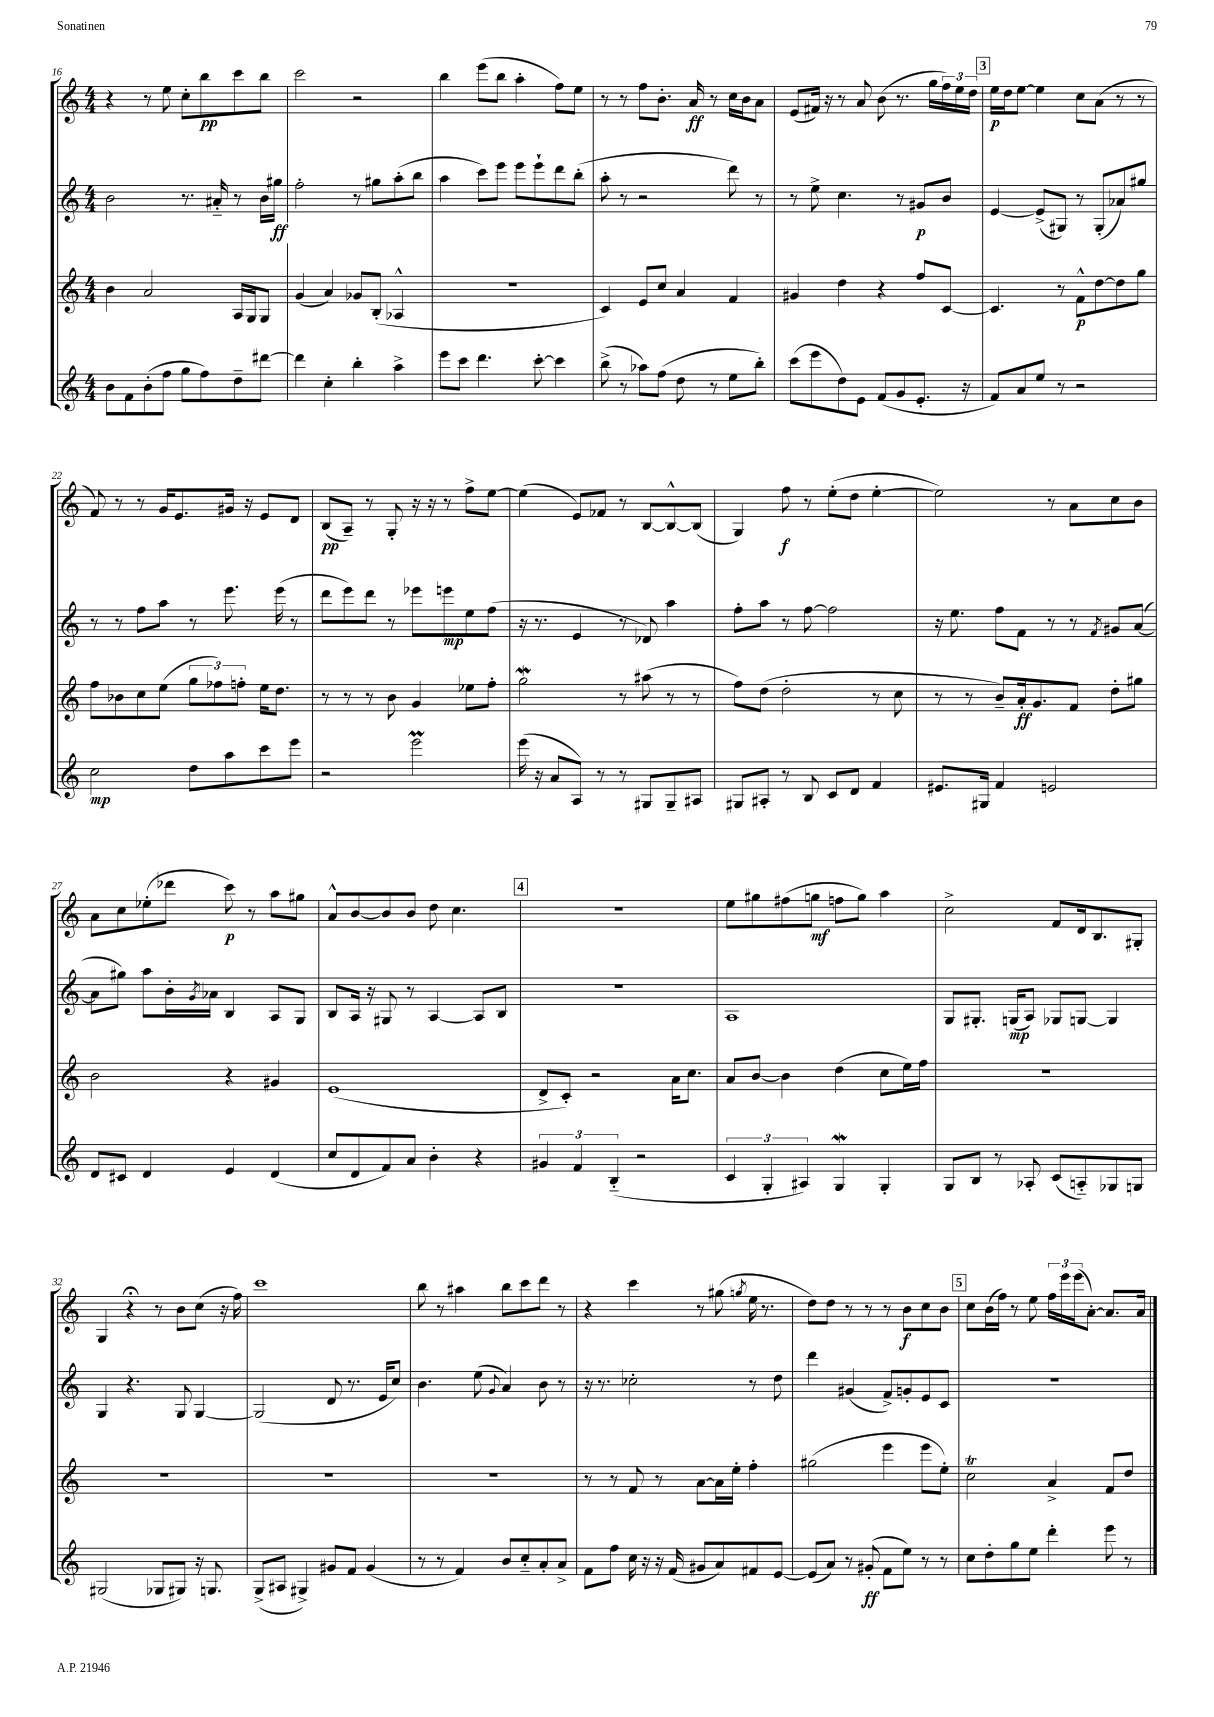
<<
\new StaffGroup <<
\new Staff = "s0" {
    \clef treble \key c \major \numericTimeSignature \time 4/4
    r4 r8 e''8 c''8-. b''8\pp c'''8 b''8 |
    c'''2 r2 |
    b''4 e'''8( b''8 a''4-. f''8) e''8 |
    r8 r8 f''8 b'8.-. a'16\ff r8 c''16 b'16 a'8 |
    e'8( fis'16) r16 r8 a'8 b'8( r8. g''16 \tuplet 3/2 { f''16) e''16 d''16 } |
    \mark \markup { \box "3" } e''16\p d''16 e''8~ e''4 c''8 a'8( r8 r8 |
    f'8) r8 r8 g'16 e'8. gis'16 r16 e'8 d'8 |
    b8\pp( a8--) r8 g8-. r16 r16 r8 f''8-> e''8~ |
    e''4( e'8) fes'8 r8 b8~ b8~-^ b8( |
    g4) f''8\f r8 e''8-.( d''8 e''4~-. |
    e''2) r8 a'8 c''8 b'8 |
    a'8 c''8 ees''8-.( des'''8 c'''8\p) r8 a''8 gis''8 |
    a'8-^ b'8~ b'8 b'8 d''8 c''4. |
    \mark \markup { \box "4" } R1 |
    e''8 gis''8 fis''8( g''8\mf f''8 g''8) a''4 |
    c''2-> f'8 d'16 b8. gis8-. |
    g4 r4\fermata r8 b'8 c''8( r16 f''16) |
    c'''1 |
    b''8 r8 ais''4 b''8 c'''8 d'''8 r8 |
    r4 c'''4 r8 gis''8( \acciaccatura { g''8 } e''16 r8. |
    d''8) d''8 r8 r8 r8 b'8\f c''8 b'8 |
    \mark \markup { \box "5" } c''8 b'16( f''16) r8 e''8 \tuplet 3/2 { f''16 e'''16 e'''16( } a'8~-.) a'8. a'16 \bar "|." |
}
\new Staff = "s1" {
    \clef treble \key c \major \numericTimeSignature \time 4/4
    b'2 r8. ais'16-_ r8 b'16 gis''16\ff |
    f''2-. r8 gis''8 a''8-.( b''8 |
    a''4 c'''8) e'''8 e'''8 e'''8-! d'''8 b''8-.( |
    a''8-. r8 r2 d'''8) r8 |
    r8 e''8-> c''4. r8 gis'8\p b'8 |
    \mark \markup { \box "3" } e'4~ e'8->( gis8) r8 gis8-.( aes'8) gis''8 |
    r8 r8 f''8 a''8 r8 e'''8. e'''16( r8 |
    d'''8 e'''8) d'''8 r8 ees'''8 e'''8\mp e''8 f''8( |
    r16 r8. e'4 r8 des'8) a''4 |
    f''8-. a''8 r8 f''8~ f''2 |
    r16 e''8. f''8 f'8 r8 r8 \acciaccatura { f'8 } gis'8 a'8~( |
    a'8 gis''8) a''8 b'16-. \acciaccatura { g'8 } aes'16 b4 a8 g8 |
    b8 a16 r16 gis8 r8 a4~ a8 b8 |
    \mark \markup { \box "4" } r1 |
    a1 |
    g8 gis8.-. g16\mp( a8) ges8 g8~ g4 |
    g4 r4. g8 g4~ |
    g2( d'8 r8. e'16 c''8) |
    b'4. e''8( \appoggiatura { g'8 } a'4) b'8 r8 |
    r16 r8. ces''2-. r8 d''8 |
    d'''4 gis'4( f'8->) g'8-. e'8 c'8 |
    \mark \markup { \box "5" } R1 \bar "|." |
}
\new Staff = "s2" {
    \clef treble \key c \major \numericTimeSignature \time 4/4
    b'4 a'2 a16 g16 g8 |
    g'4( a'4) ges'8 b8-.( aes4-^ |
    R1 |
    c'4) e'8 c''8 a'4 f'4 |
    gis'4 d''4 r4 f''8 c'8~ |
    \mark \markup { \box "3" } c'4. r8 f'8-^\p d''8~ d''8 g''8 |
    f''8 bes'8 c''8 e''8( \tuplet 3/2 { g''8 fes''8) f''8-. } e''16 d''8. |
    r8 r8 r8 b'8 g'4 ees''8 f''8-. |
    g''2\mordent r8 ais''8( r8 r8 |
    f''8) d''8( d''2-. r8 c''8 |
    r8 r8 b'8--) a'16-.\ff g'8. f'8 d''8-. gis''8 |
    b'2 r4 gis'4 |
    e'1( |
    \mark \markup { \box "4" } d'8-> c'8-.) r2 a'16 c''8. |
    a'8 b'8~ b'4 d''4( c''8 e''16) f''16 |
    R1 |
    R1 |
    R1 |
    R1 |
    r8 r8 f'8 r8 a'8~ a'16 e''16-. f''4-. |
    gis''2( e'''4 e'''8 e''8-.) |
    \mark \markup { \box "5" } c''2\trill a'4-> f'8 d''8 \bar "|." |
}
\new Staff = "s3" {
    \clef treble \key c \major \numericTimeSignature \time 4/4
    b'8 f'8 b'8-.( f''8 g''8 f''8) d''8-- dis'''8~ |
    dis'''4 c''4-. b''4-. a''4-> |
    e'''8 c'''8 d'''4. c'''8~-. c'''4 |
    b''8->( r8 aes''8) f''8( d''8 r8 e''8 b''8-.) |
    c'''8( e'''8 d''8) e'8 f'8( g'8 e'8.-. r16 |
    \mark \markup { \box "3" } f'8) a'8 e''8 r8 r2 |
    c''2\mp d''8 a''8 c'''8 e'''8 |
    r2 e'''2\prall |
    e'''16( r16 a'8 a8) r8 r8 gis8 gis8-- ais8 |
    gis8 ais8-. r8 b8 c'8 d'8 f'4 |
    eis'8. gis16 f'4 e'2 |
    d'8 cis'8 d'4 e'4 d'4( |
    c''8 d'8 f'8) a'8 b'4-. r4 |
    \mark \markup { \box "4" } \tuplet 3/2 { gis'4 f'4 b4-_( } r2 |
    \tuplet 3/2 { c'4 g4-. ais4) } g4\mordent g4-. |
    g8 b8 r8 aes8-. c'8( a8-_) ges8 g8 |
    gis2( ges8 gis8) r16 g8. |
    g8->( ais8 gis4->) gis'8 f'8 gis'4( |
    r8 r8 f'4) b'8 c''8-_ a'8-. a'8-> |
    f'8 f''8 c''16 r16 r16 f'16( gis'8 a'8) fis'8 e'8~ |
    e'8( a'8) r8 gis'8-.\ff( f'8 e''8) r8 r8 |
    \mark \markup { \box "5" } c''8 d''8-. g''8 e''8 d'''4-. e'''8 r8 \bar "|." |
}
>>
>>
\layout { \context { \Score currentBarNumber = #16 } }
